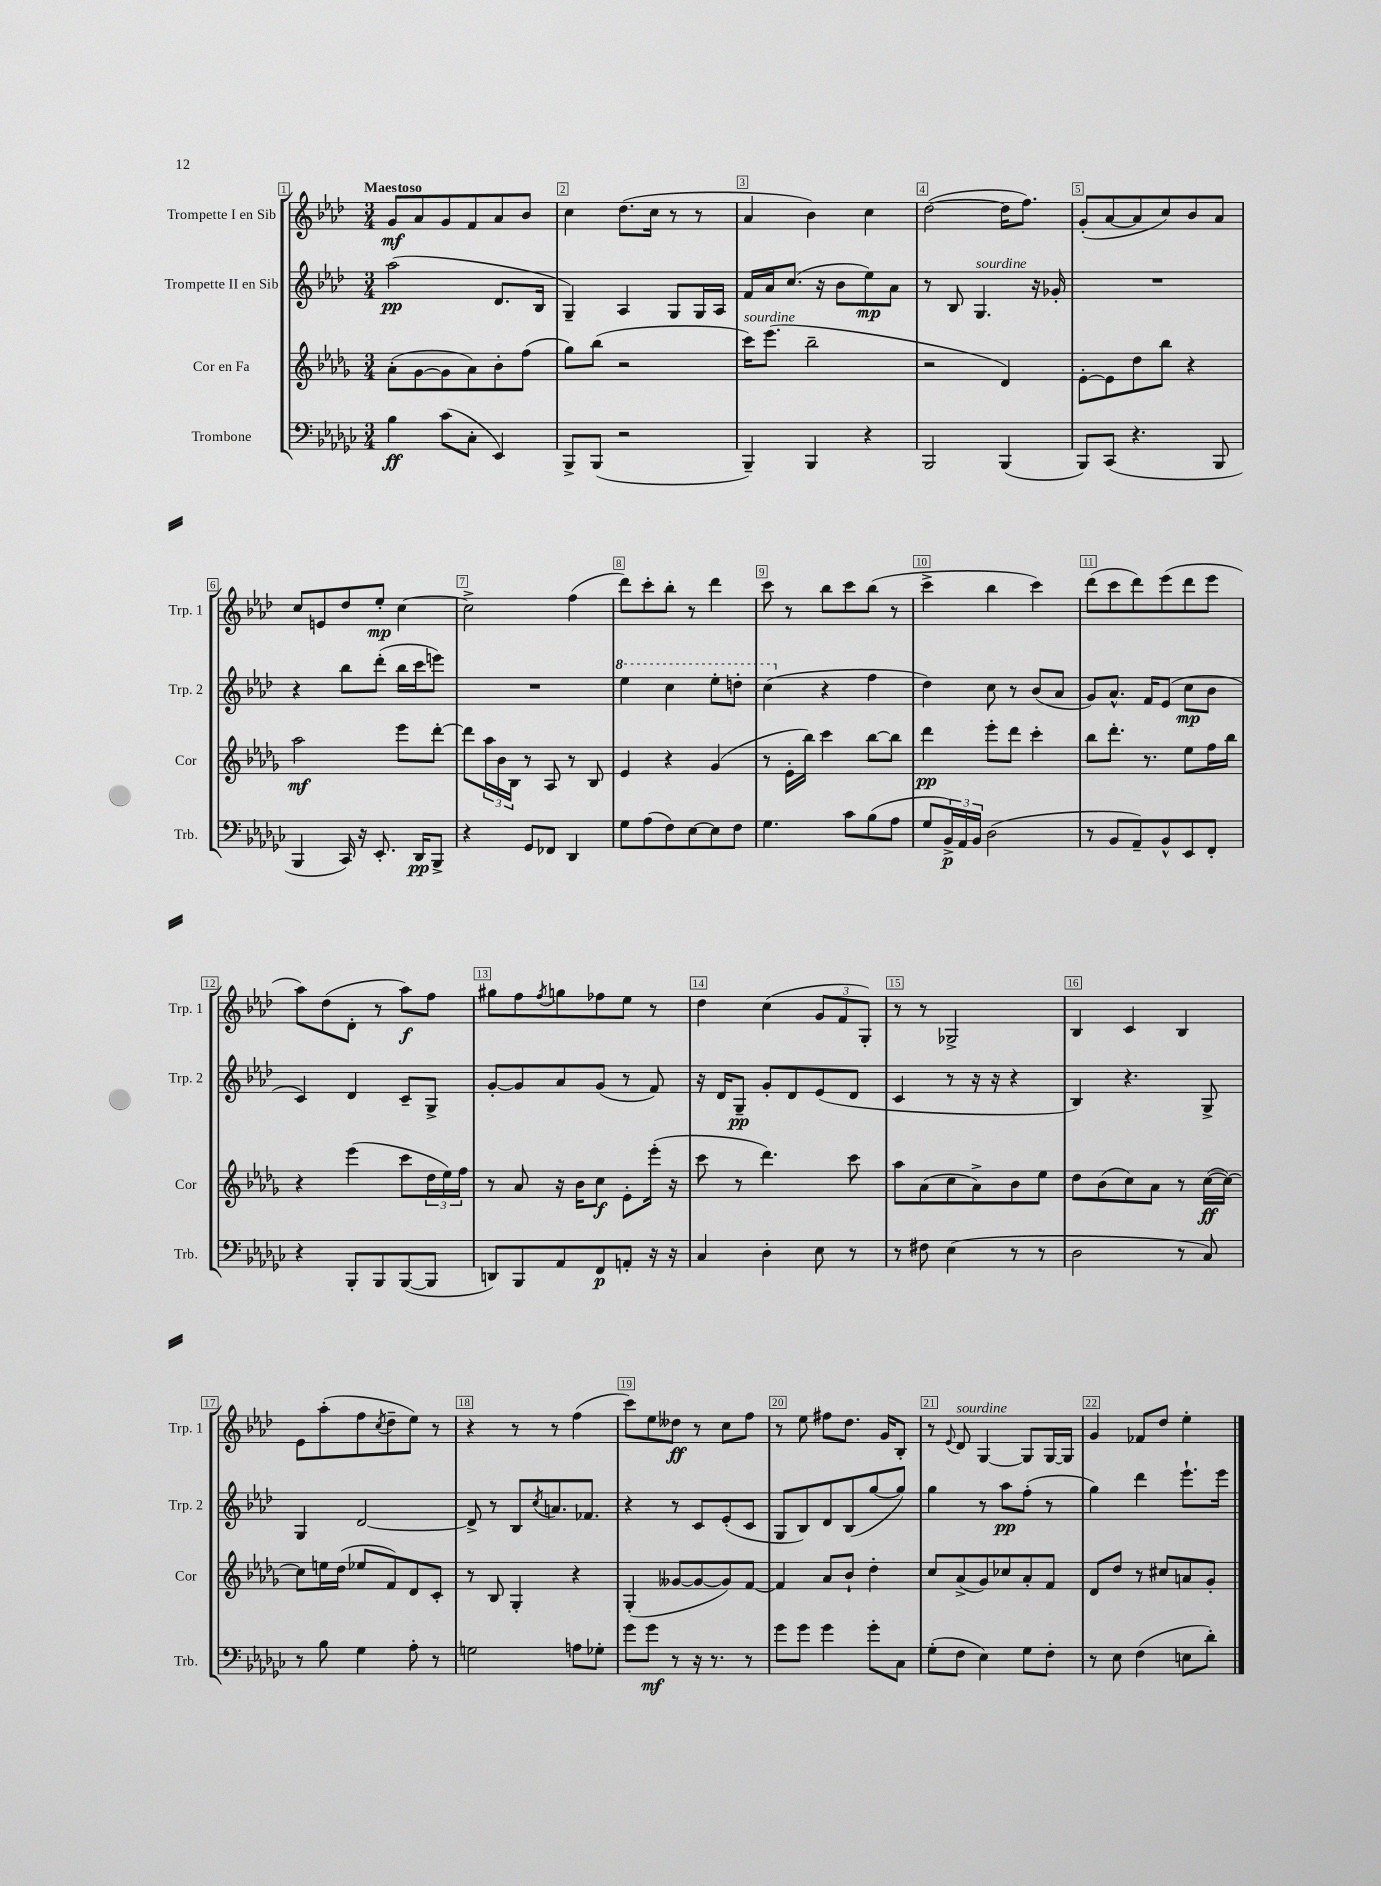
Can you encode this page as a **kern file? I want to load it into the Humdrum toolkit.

**kern	**kern	**kern	**kern
*staff4	*staff3	*staff2	*staff1
*clefF4	*clefG2	*clefG2	*clefG2
*k[b-e-a-d-g-c-]	*k[b-e-a-d-g-]	*k[b-e-a-d-]	*k[b-e-a-d-]
*M3/4	*M3/4	*M3/4	*M3/4
4B-	(8a-'	(2aa-	8g
.	[8g-	.	8a-
(8c-	8g-]	.	8g
8C-'	8a-)	.	8f
4EE-)	8b-'	8.d-	8a-
.	(8ff	.	8b-
.	.	16B-	.
=	=	=	=
8BBB-^	8gg-)	4G~)	4cc
(8BBB-	(8bb-	.	.
2r	2r	4A-	(8.dd-
.	.	.	16cc
.	.	8G	8r
.	.	16G	8r
.	.	16A-	.
=	=	=	=
4BBB-~)	16ccc)	16f	4a-
.	(8.eee-	16a-	.
.	.	(8.cc	.
4BBB-	2bb-~	.	4b-)
.	.	16r	.
.	.	8b-	.
4r	.	8ee-)	4cc
.	.	8a-	.
=	=	=	=
2BBB-	2r	8r	([2dd-
.	.	8B-	.
.	.	4.G	.
(4BBB-	4d-)	.	16dd-]
.	.	.	8.ff)
.	.	16r	.
.	.	16g-'	.
=	=	=	=
8BBB-)	[8e-'	2.r	(8g'
(8CC-	8e-]	.	[8a-
4.r	8dd-	.	8a-]
.	8bb-	.	8cc)
.	4r	.	8b-
8BBB-	.	.	8a-
=	=	=	=
4BBB-	2aa-	4r	8cc
.	.	.	8e
16CC-)	.	8bb-	8dd-
16r	.	.	.
8.EE-'	.	(8ddd-'	8ee-'
.	8eee-	16bb-	[4cc
16DD-	.	16ccc	.
8BBB-^	[8ddd-'	8eee)	.
=	=	=	=
4r	8ddd-]	2.r	2cc^]
.	24aa-	.	.
.	24b-	.	.
.	24B-	.	.
8GG-	8r	.	.
8FF-	8A-	.	.
4DD-	8r	.	(4ff
.	8B-	.	.
=	=	=	=
8G-	4e-	4eee-	8ddd-)
(8A-	.	.	8ccc'
8F)	4r	4ccc	8bb-'
[8E-	.	.	8r
8E-]	(4g-	8eee-'	4ddd-
8F	.	8ddd'	.
=	=	=	=
4.G-	8r	(4ccc	8ccc
.	16e-'	.	8r
.	16bb-)	.	.
.	4ccc	4r	8bb-
8c-	.	.	8ccc
(8B-	[8bb-	4ff	(8bb-
8A-	8bb-]	.	8r
=	=	=	=
8G-	4ddd-	4dd-)	4ccc^
24BB-^)	.	.	.
24AA-	.	.	.
24BB-	.	.	.
(2D-	8eee-'	8cc	4bb-
.	8ddd-	8r	.
.	4ccc'	(8b-	4ccc)
.	.	8a-	.
=	=	=	=
8r	8bb-	8g)	(8ddd-
8BB-	8.ddd-'	8.a-^^	8ccc
8AA-~)	.	.	8ddd-)
.	8.r	16f	.
8BB-^^	.	(8e-	(8eee-
8EE-	8ee-	8cc	8ddd-
8FF'	16ff	8b-	8eee-
.	16bb-	.	.
=	=	=	=
4r	4r	4c)	8aa-)
.	.	.	(8dd-
8BBB-'	(4eee-	4d-	8d-'
8BBB-	.	.	8r
([8BBB-	8ccc	8c~	8aa-)
8BBB-]	24dd-	8G^	8ff
.	24ee-)	.	.
.	24ff	.	.
=	=	=	=
8DD)	8r	[8g'	8gg#
8BBB-	8a-	8g]	8ff
.	.	.	8qff
8AA-	16r	8a-	8gg
.	16b-	.	.
8FF	8cc	(8g	8ff-
8AA'	8e-'	8r	8ee-
16r	(16eee-'	8f)	8r
16r	16r	.	.
=	=	=	=
4C-	8ccc	16r	4dd-
.	.	16d-	.
.	8r	8G~	.
4D-'	4.ddd-)	8g'	(4cc
.	.	8d-	.
8E-	.	(8e-	12g
.	.	.	12f
8r	8ccc	8d-	.
.	.	.	12G')
=	=	=	=
8r	8aa-	4c	8r
8F#	(8a-	.	8r
(4E-	8cc	8r	2G-^
.	8a-^)	16r	.
.	.	16r	.
8r	8b-	4r	.
8r	8ee-	.	.
=	=	=	=
2D-	8dd-	4B-)	4B-
.	(8b-	.	.
.	8cc)	4.r	4c
.	8a-	.	.
8r	8r	.	4B-
8C-)	([16cc	8G^	.
.	16cc_)	.	.
=	=	=	=
8r	8cc]	4G	8e-
8B-	16ee	.	(8aa-'
.	(16dd-	.	.
4G-	8ee-	[2d-	8ff
.	.	.	8qcc
.	8f)	.	8dd-~
8A-'	8d-	.	8ee-)
8r	8c'	.	8r
=	=	=	=
2G	8r	8d-^]	4r
.	8B-	8r	.
.	4G-'	8B-	8r
.	.	8qcc	.
.	.	8.a	8r
8A	4r	.	(4ff
.	.	8.f-	.
8G-'	.	.	.
=	=	=	=
8g-	(4G-'	4r	8ccc)
8g-	.	.	8ee-
8r	[8g--	8r	8dd--
16r	8g--_	8c	8r
8.r	.	.	.
.	8g--])	(8e-'	8cc
8r	[8f	8c	8ff
=	=	=	=
8g-	4f]	8G	8r
8g-	.	8B-)	8ee-
4g-	8a-	8d-	8ff#
.	8b-`	(8B-	8.dd-
8g-'	4dd-'	[8gg	.
.	.	.	16g
8C-	.	8gg])	8B-'
=	=	=	=
(8G-'	8cc	4gg	8r
.	.	.	8qqe-
8F	(8a-^	.	8d-
4E-)	8g-)	8r	[4G
.	8cc-	8aa-	.
8G-	8a-'	(8ff'	8G]
8F'	8f	8r	[16G
.	.	.	16G]
=	=	=	=
8r	8d-	4gg)	4g
8E-	8dd-	.	.
(4F	8r	4ddd-	8f-
.	8cc#	.	8dd-
8E	8a	8.eee-`	4ee-'
8d-')	8g-'	.	.
.	.	16eee-	.
==	==	==	==
*-	*-	*-	*-
